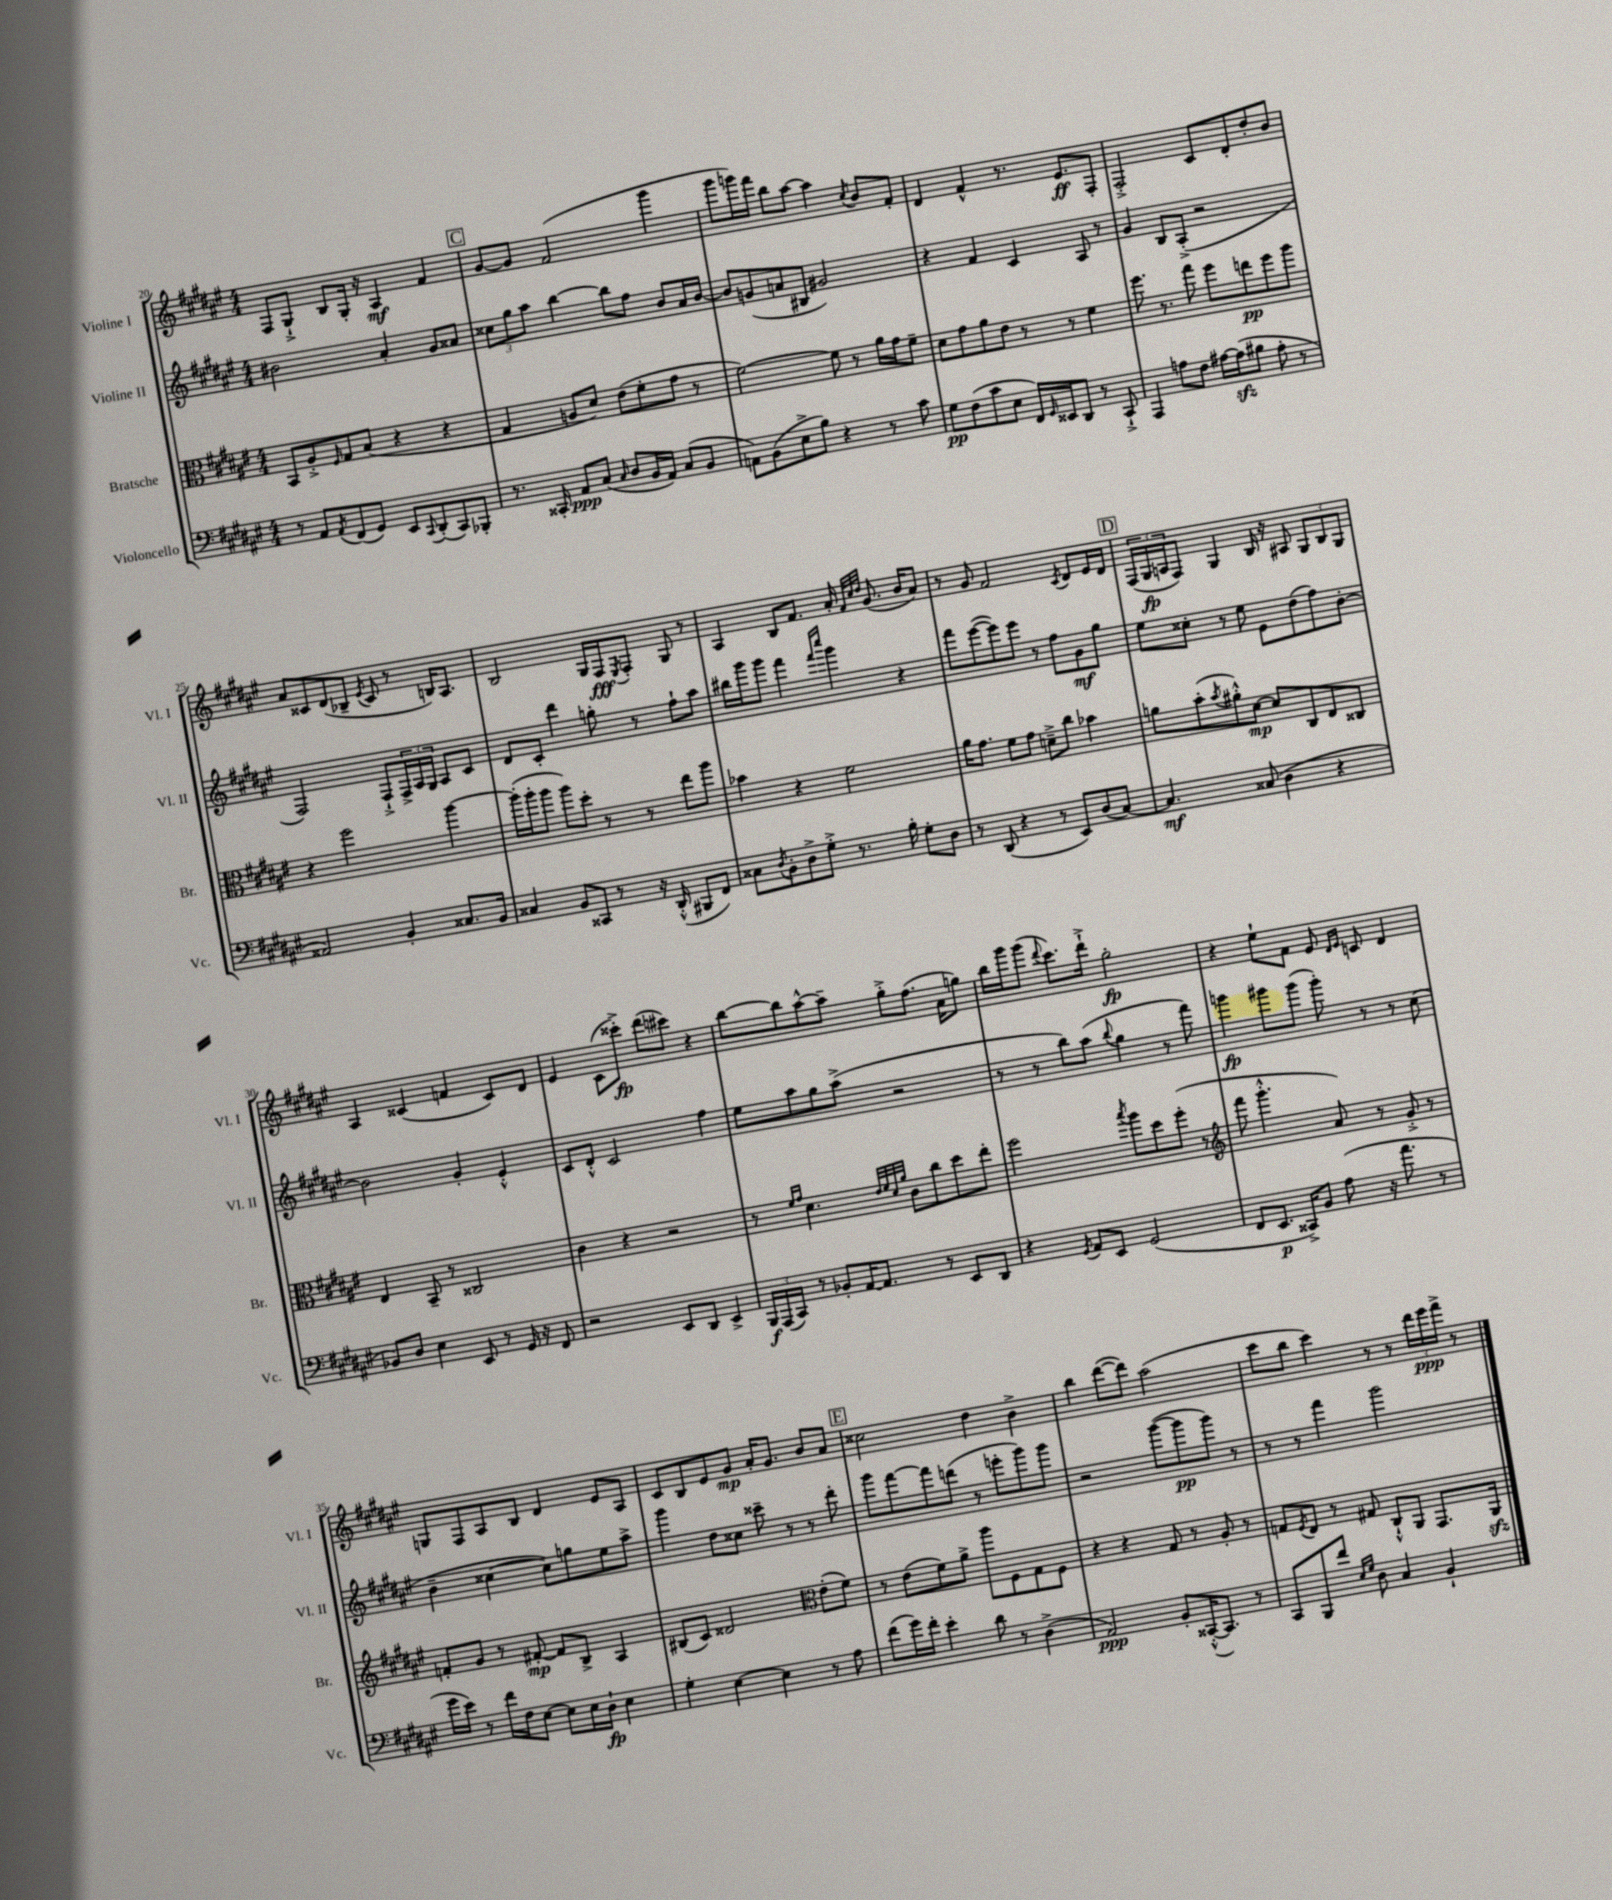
<<
\new StaffGroup <<
\new Staff = "s0" \with { instrumentName = "Violine I" shortInstrumentName = "Vl. I" } {
    \clef treble \key fis \major \numericTimeSignature \time 4/4
    fis8 gis8-!-> b8 gis16-. r16 ais4\mf fis'4 |
    \mark \markup { \box "C" } gis'8~ gis'8 fis'2( gis'''4 |
    gis'''8 g'''16) fis'''16 b''8 ais''8~ ais''4 \acciaccatura { cis''8 } b'8 fis'8-. |
    dis'4 fis'4-^ r8. eis'8.\ff fis8-. |
    fis2-.-> cis'8 dis'8-. dis''8-. b'8 |
    ais'8 cisis'8 dis'8( bes8-- \acciaccatura { eis'8 } cisis'8 r8 b16) ais8. |
    b2 gis16 fis16\fff \acciaccatura { eis8 } fis8-. gis8 r8 |
    ais4 b8 fis'8. ais'16-. \grace { fis'32 cis''32 dis''32 } gis'8.( b'16 ais'8) |
    r8 gis'8 fis'2 \acciaccatura { cis'8 } dis'8 eis'16 dis'16 |
    \mark \markup { \box "D" } \tuplet 3/2 { fis16( gis16\fp a16 } fis8) gis4 b16 r16 ais8 \tuplet 3/2 { gis8 b8 gis8 } |
    ais4 cisis'4( f'4 cisis'8) dis'8 |
    eis'4 cis'8( cisis'''8-.->\fp) dis'''8( cis'''8) r4 |
    b''8~ b''8 ais''8~-^ ais''8-- gis''8-.-> fis''8.( ais'16 g''8) |
    b''16 gis'''16 gis'''8( \appoggiatura { dis'''8 } cis'''8.) dis'''16-!-> gis''2-.\fp |
    r4 eis''8-! fis'8 eis'8 \grace { dis'16 eis'16 } c'8 dis'4 |
    g8 fis8 ais8 b8 dis'4 eis'8 ais8 |
    cis'8 b8 eis'8 gis'8\mp ais'16-. gis'8. b'8 ais'8 |
    \mark \markup { \box "E" } cisis''2 dis''4 b'4-> |
    b''4 dis'''8~( dis'''8) ais''2( |
    cis'''8 b''8 cis'''4) r8 r8 \tuplet 3/2 { dis'''16 eis'''16\ppp fis'''16-> } r8 \bar "|." |
}
\new Staff = "s1" \with { instrumentName = "Violine II" shortInstrumentName = "Vl. II" } {
    \clef treble \key fis \major \numericTimeSignature \time 4/4
    bis'2 ais'4-. gis'8 aisis'8 |
    \mark \markup { \box "C" } \tuplet 3/2 { cisis''8 gis''8 ais''8 } b''4~ b''8 fis''8 b'8 ais'16 b'16~ |
    b'8 g'8( a'8 bis8 gis'2) |
    r4 fis'4 cis'4 ais8 r8 |
    gis'4 b8 ais8-.->( r2 |
    fis2) fis8-!-> \tuplet 3/2 { fis16-> ais16 gis16 } ais8 cis'8 |
    dis'8 cis'8-. dis'''4 g''8-. r8 fis''8-! ais''8 |
    bis''16 gis'''16 gis'''8 fis'''4 \grace { fis'''16 cis''''16 } gis'''4 r4 |
    fis'''8 eis'''8~( eis'''8) eis'''8 r8 fis''8 gis'8\mf gis''8 |
    \mark \markup { \box "D" } eis''8 cisis''8-. r8 eis''8 eis'8 dis''8( fis''8) b'8~-. |
    b'2 gis'4-. eis'4-.-^ |
    cis'8 dis'8-.-^ cis'2 fis''4 |
    eis''8 ais''8 gis''8 ais''8->( r2 |
    r8 r8 b''8) ais''8( \appoggiatura { b''8 } gis''4 r8 fis'''8) |
    g'''4\fp gis'''8 gis'''8( gis'''8-.) r8 r8 cis''8( |
    b'4-- cisis''4~ cisis''8) g''8 eis''8 ais''8-> |
    gis'''4 dis''8 cisis''8 cisis'''8-- r8 r8 dis'''8-. |
    \mark \markup { \box "E" } gis'''8 fis'''8~ fis'''8 d'''8( r8 e'''8-. gis'''8) gis'''8 |
    r2 gis'''8~( gis'''8\pp gis'''8) r8 |
    r8 r8 fis'''4 gis'''2 \bar "|." |
}
\new Staff = "s2" \with { instrumentName = "Bratsche" shortInstrumentName = "Br." } {
    \clef alto \key fis \major \numericTimeSignature \time 4/4
    b,8 ais8-.-> \grace { fis16 } gis8 b8( r4 r4 |
    \mark \markup { \box "C" } gis4 a8 dis'8) eis'8( fis'8-. gis'8 r8 |
    fis'2~) fis'8 r8 ais'16 gis'16 fis'8-- |
    dis'8 gis'8 ais'8 eis'8 r8 r8 fis'4 |
    fis''8. r8. gis''8 fis''8 e''8\pp fis''8 ais''8 |
    r4 fis''2 ais''4~ |
    ais''16-.( ais''16-. ais''8 ais''8) dis''8-. r8 r8 eis''8 ais''8 |
    bes'4 r4 fis'2 |
    ais'16 gis'8. fis'8 gis'8 d'8---> cis''8 bes'4 |
    \mark \markup { \box "D" } a'8 b'8-.( \acciaccatura { b'8 } ais'8-.-^) dis'8~\mp dis'8 cis8 eis8 cisis8 |
    eis4 b,8-- r8 cisis2 |
    cis'4 r4 r2 |
    r8 \grace { fis'16 gis'16 } dis'4. \grace { eis'32 fis'32 dis'32 ais'32 } cis'8 cis''8 dis''8 eis''8-. |
    fis''2 \acciaccatura { b''8 } ais''8 dis''8 fis''8-.( r8 |
    \clef treble fis'''8 gis'''4.-.-^ ais'8) r8 gis'8-.-> r8 |
    f'8-. gis'8 r8 fis'8~-.\mp fis'8 b8-> ais4 |
    bis8( cis'8) disis'2 \clef alto eis'8-.( fis'8) |
    \mark \markup { \box "E" } r8 eis'8( fis'8) ais'8-> ais''8 fis8 gis8 fis8 |
    r4 r4 gis8 r8 ais8-. r8 |
    g8 \acciaccatura { fis8 } eis8 r8 gis8 cis8-!-^ ais,8 gis,8. ais,16\sfz \bar "|." |
}
\new Staff = "s3" \with { instrumentName = "Violoncello" shortInstrumentName = "Vc." } {
    \clef bass \key fis \major \numericTimeSignature \time 4/4
    r8 ais,8 \acciaccatura { ais,8 } fis,8( gis,8) eis,8 \appoggiatura { cis,8 } dis,8-.( cis,8) bes,,8-. |
    \mark \markup { \box "C" } r8. cisis,16-. ais,8\ppp cis8( \grace { cis16 } dis8 b,16 ais,16) cis8( b,8 |
    a,8) b,8( eis8-> b8) r4 r8 cis'8 |
    gis8\pp fis8( cis'8 eis8 fis,16) \grace { gis,16 } eisis,16 dis,8 r8 cis,8-!-> |
    ais,,4 a8 fis8 ais16~ ais16\sfz( bis8 ais8-. r8 |
    aisis,2) b,4-. cisis8. b,16 |
    cisis4 b,8 cisis,8 r8 r16 dis,16-.-^( bis,,8 fis,8) |
    cisis8 \acciaccatura { dis8 } b,8-. dis8-> gis8-.-> r8. b16-. gis8-. dis8 |
    r8 dis,8( r4 r8 eis,8) dis8( cis8~) |
    \mark \markup { \box "D" } cis4.\mf cisis8( dis4 r4 |
    bes,8) dis8 eis4 eis,8 r8 gis,16 r16 fis,8 |
    r2 eis,8 dis,8 eis,4-> |
    \tuplet 3/2 { b,,16\f ais,,16( cis,16) } r8 bes,8-. ais,16~ ais,8. r8 eis,8 dis,8 |
    r4 \acciaccatura { gis,8 } ais,8 eis,8 gis,2( |
    fis,8 eis,8.\p cisis,16->) b,8 ais8( r16 ais'8. r8 |
    gis'16 eis'16) r8 fis'16 fis16 eis8~ eis8 eis16 dis16-!\fp eis4 |
    gis4-. eis4~ eis4 r8 ais8 |
    \mark \markup { \box "E" } fis'8( gis'16) fis'16-. eis'4-. dis'8 r8 dis4->( |
    ais,2\ppp) b,8-. cisis,16~-.-^( cisis,8.) r8 |
    cis,8 b,,8 fis'8 \grace { eis16 gis16 } dis8 cis4 b,4-! \bar "|." |
}
>>
>>
\layout { \context { \Score currentBarNumber = #20 } }
